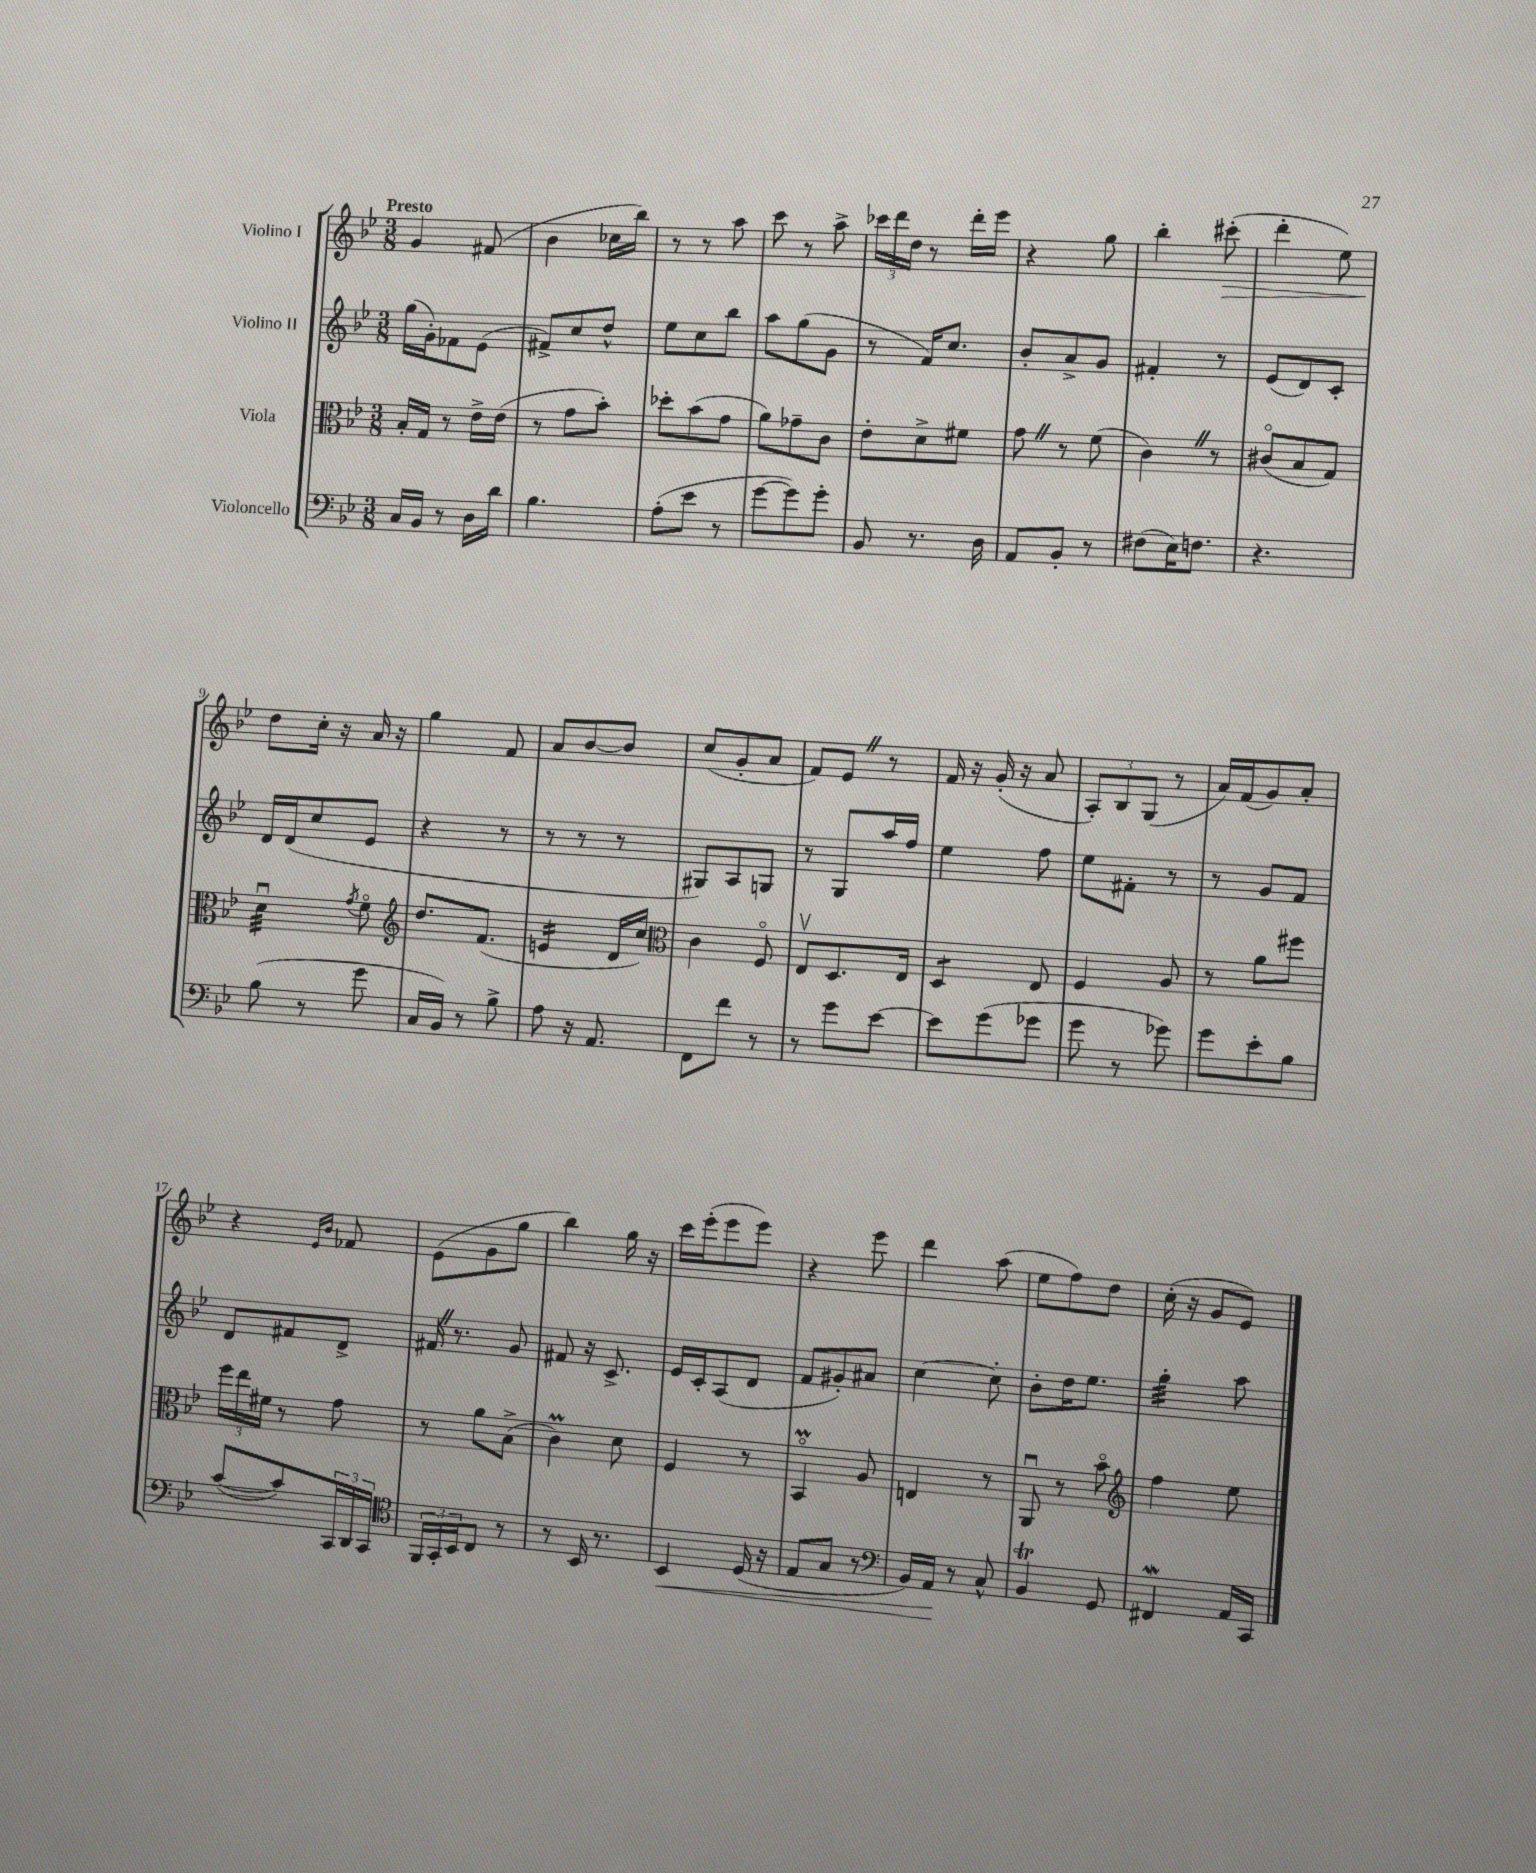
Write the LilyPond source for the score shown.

<<
\new StaffGroup <<
\new Staff = "s0" \with { instrumentName = "Violino I" } {
    \clef treble \key bes \major \numericTimeSignature \time 3/8 \tempo "Presto"
    g'4 fis'8( |
    bes'4 ces''16 bes''16) |
    r8 r8 a''8 |
    c'''8 r8 a''8-> |
    \tuplet 3/2 { ces'''16 d'''16 d''16 } r8 d'''16-. ees'''16 |
    r4 g''8 |
    bes''4-. cis'''8-.\>( |
    d'''4-. ees''8) |
    d''8\! c''16-. r16 a'16 r16 |
    g''4 f'8 |
    a'8 bes'8~ bes'8 |
    c''8( g'8-. a'8 |
    f'8) ees'8 \once \override BreathingSign.text = \markup { \musicglyph "scripts.caesura.straight" } \breathe r8 |
    f'16 r16 g'16-.( r16 a'8 |
    \tuplet 3/2 { a8-.) bes8 g8( } r8 |
    a'16) f'16( g'8) a'8-. |
    r4 \grace { ees'16 bes'16 } fes'8 |
    ees'8( g'8 g''8 |
    bes''4) g''16 r16 |
    c'''16 ees'''16-.( ees'''8 ees'''8) |
    r4 ees'''8 |
    d'''4 a''8( |
    ees''8 f''8) d''8 |
    c''16-.( r16 g'8 ees'8) \bar "|." |
}
\new Staff = "s1" \with { instrumentName = "Violino II" } {
    \clef treble \key bes \major \numericTimeSignature \time 3/8
    g''16( g'16-.) fes'8 ees'8( |
    fis'8->) c''8 d''8-^ |
    ees''8 c''8 bes''8 |
    a''8 g''8( g'8 |
    r8 f'16) c''8. |
    bes'8-. a'8-> g'8 |
    fis'4-. r8 |
    ees'8( d'8) c'8-. |
    d'16 d'16( c''8 ees'8 |
    r4 r8 |
    r8 r8 r8 |
    gis8) a8 g8 |
    r8 g8 a''16 f''16 |
    ees''4 f''8 |
    ees''8 fis'8-. r8 |
    r8 g'8 f'8 |
    d'8 fis'8 d'8-> |
    fis'16 \once \override BreathingSign.text = \markup { \musicglyph "scripts.caesura.straight" } \breathe r8. g'8 |
    fis'8 r16 c'8.-> |
    ees'16 c'16-. a8( d'8 |
    f'8 gis'8-.) ais'8 |
    c''4~ c''8-. |
    bes'8-. d''16 ees''8. |
    g''4:32-. a''8 \bar "|." |
}
\new Staff = "s2" \with { instrumentName = "Viola" } {
    \clef alto \key bes \major \numericTimeSignature \time 3/8
    bes16-. g16 r8 ees'16-> ees'16( |
    r8 g'8 bes'8-.) |
    des''8-. bes'8( g'8 |
    a'8) ges'8-- c'8 |
    ees'8-. d'8-> fis'8 |
    g'8 \once \override BreathingSign.text = \markup { \musicglyph "scripts.caesura.straight" } \breathe r8 f'8( |
    c'4) \once \override BreathingSign.text = \markup { \musicglyph "scripts.caesura.straight" } \breathe r8 |
    cis'8\flageolet( bes8 g8) |
    d'4:32\downbow \acciaccatura { g'8 } f'8\flageolet |
    \clef treble d''8. f'8.( |
    e'4:16 d'16 c''16) |
    \clef alto c'4 f8\flageolet |
    ees8\upbow d8. ees16 |
    d4:8 ees8 |
    f4 a8 |
    r8 a'8 fis''8 |
    \tuplet 3/2 { f''16 ees''16 fis'16 } r8 g'8 |
    r8 a'8 bes8->( |
    c'4\prall) d'8 |
    f4 r8 |
    bes,4\flageolet\prall a8 |
    e4 r8 |
    a,8\downbow r8 bes'8\flageolet |
    \clef treble f''4 ees''8 \bar "|." |
}
\new Staff = "s3" \with { instrumentName = "Violoncello" } {
    \clef bass \key bes \major \numericTimeSignature \time 3/8
    c16 bes,16 r8 d16 d'16 |
    bes4. |
    a8-.( ees'8 r8 |
    g'8~ g'8) g'8-. |
    bes,8 r8. d16 |
    a,8 bes,8-. r8 |
    fis8( ees16) f8. |
    r4. |
    bes8( r8 g'8 |
    c16 bes,16) r8 bes8-> |
    a8 r16 a,8. |
    f,8 f'8 r8 |
    r8 g'8 ees'8~ |
    ees'8 g'8( ges'8 |
    g'8 r8 ges'8) |
    g'8 ees'8-. bes8 |
    c'8~( c'8) \tuplet 3/2 { c,16 d,16 c,16 } |
    \clef tenor \tuplet 3/2 { f,16 g,16-. bes,16 } c8 r8 |
    r8 bes,16 r8. |
    bes,4\< d16( r16 |
    ees8 g8 r8 |
    \clef bass bes,16) a,16\! r8 c8-^ |
    bes,4\trill g,8 |
    fis,4\mordent a,16 c,16 \bar "|." |
}
>>
>>
